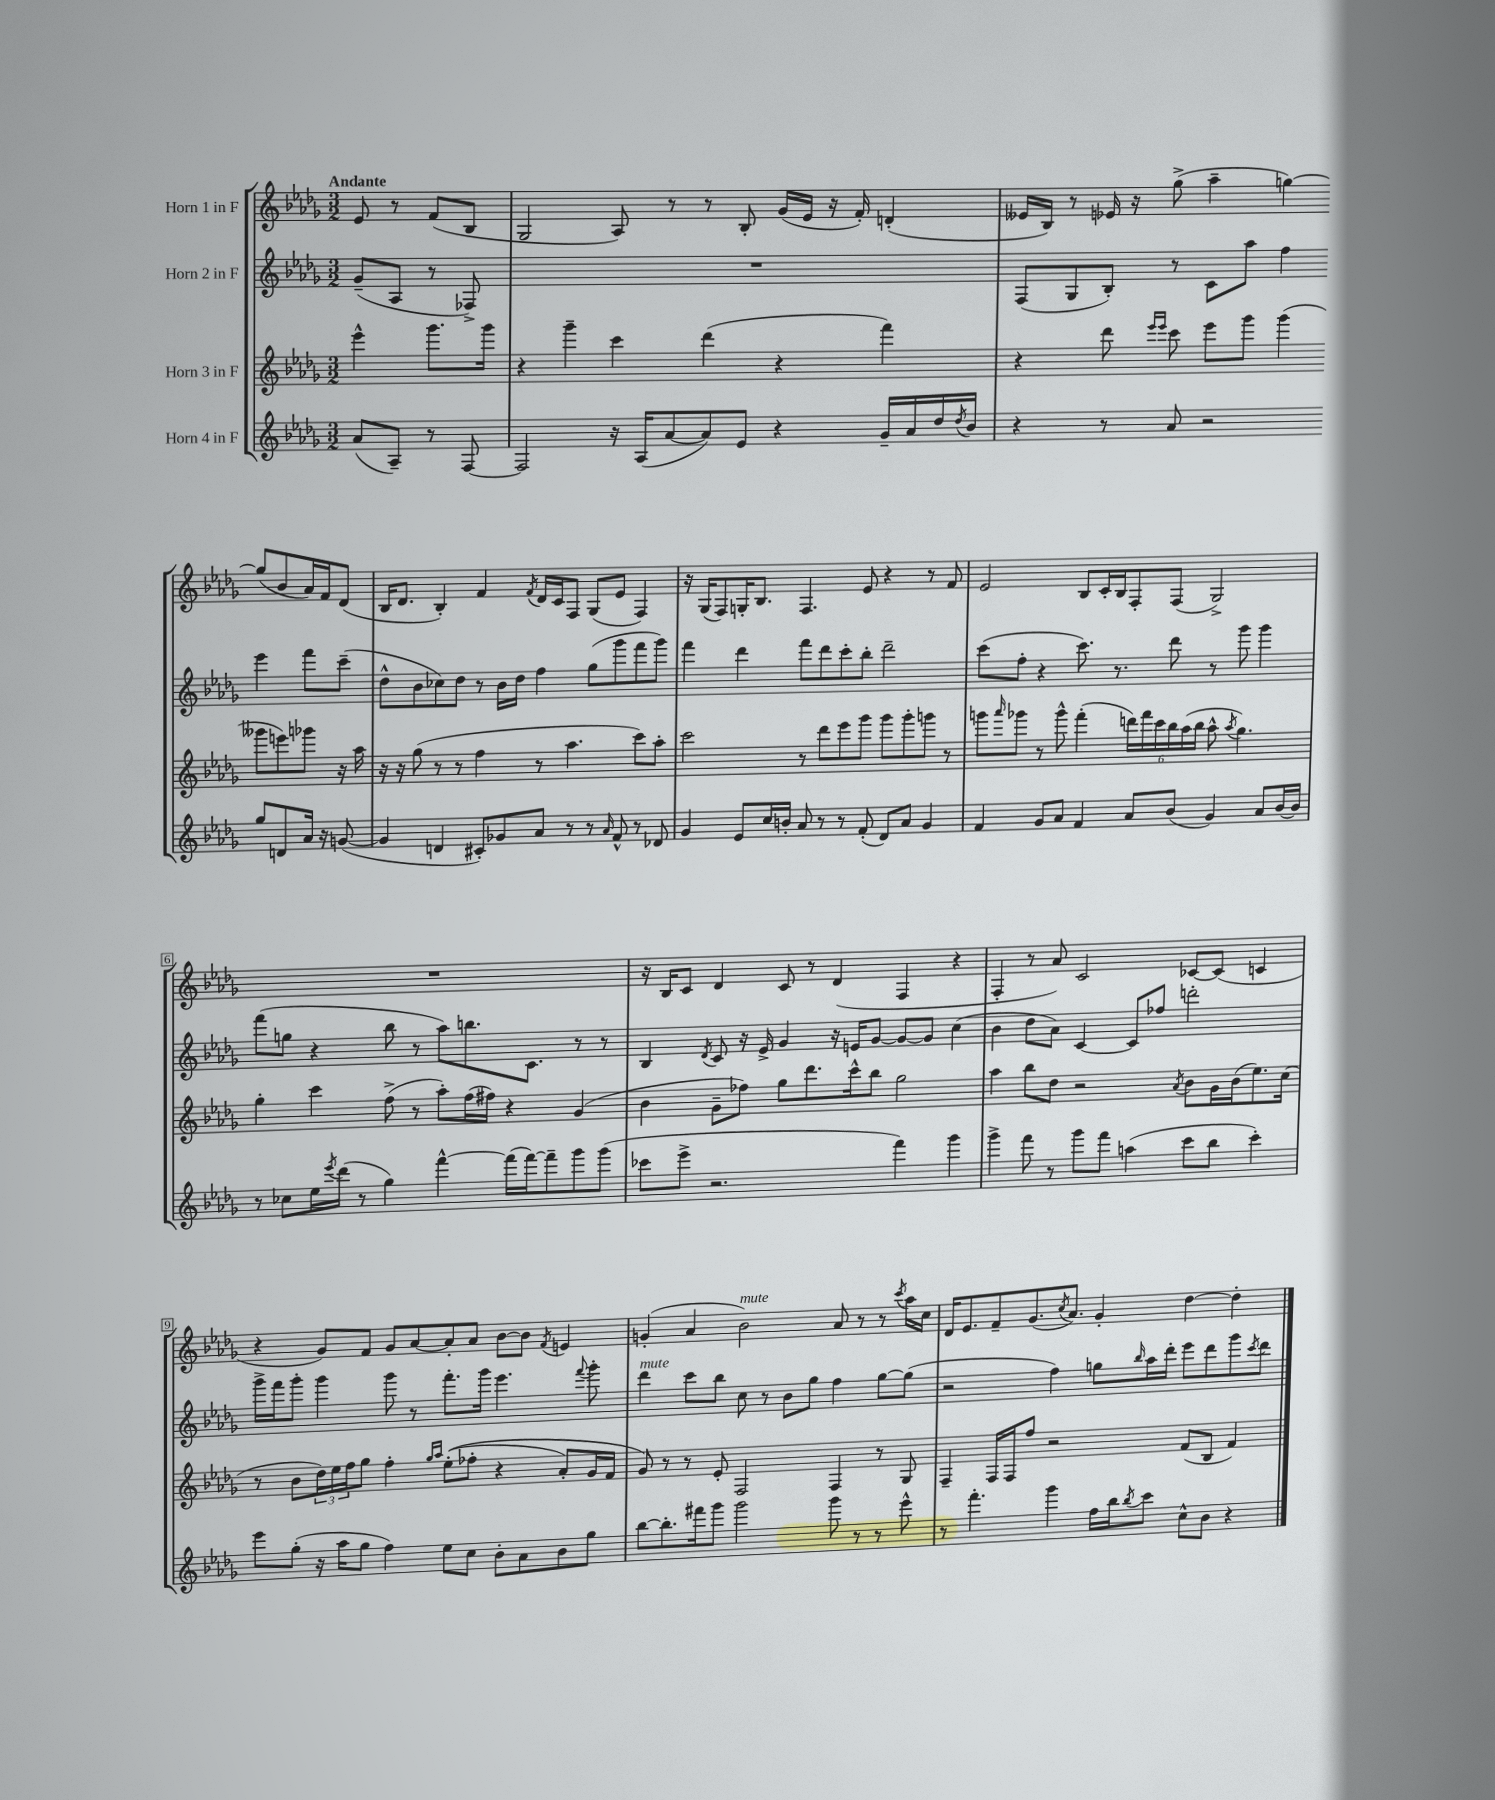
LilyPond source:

<<
\new StaffGroup <<
\new Staff = "s0" \with { instrumentName = "Horn 1 in F" } {
    \clef treble \key des \major \numericTimeSignature \time 3/2 \partial 2 \tempo "Andante"
    ees'8 r8 f'8( bes8 |
    ges2 aes8) r8 r8 bes8-. ges'16( ees'16 r16 f'16-.) d'4-.( |
    eeses'16 bes16) r8 ees'16 r16 ges''8->( aes''4-- g''4~) g''8( bes'8 aes'16) f'16 des'8( |
    bes16 des'8. bes4-.) f'4 \acciaccatura { f'8 } des'16 c'16 f8 ges8( ees'8 f4) |
    r16 ges16( f8) g16-. bes8. f4. ees'8 r4 r8 f'8 |
    ees'2 bes8 c'16-. bes16 f8-. f8( ges2->) |
    R1. |
    r16 bes16 c'8 des'4 c'8 r8 des'4( f4 r4 |
    f4-. r8 aes'8) c'2 ces'8~ ces'8( c'4 |
    r4 ges'8) f'8 ges'8 aes'8~ aes'8-. aes'8 bes'8~ bes'8 \acciaccatura { f'8 } e'4 |
    g'4-.( aes'4 bes'2^\markup { \italic "mute" }) aes'8 r8 r8 \acciaccatura { c'''8 } aes''16 c''16 |
    des'16 ees'8. f'8-- ges'8.( \acciaccatura { c''8 } aes'8.) ges'4-. des''4~ des''4-. \bar "|." |
}
\new Staff = "s1" \with { instrumentName = "Horn 2 in F" } {
    \clef treble \key des \major \numericTimeSignature \time 3/2 \partial 2
    ges'8--( aes8 r8 fes8->) |
    R1. |
    f8( ges8 bes8-.) r8 c'8 aes''8 f''4 ees'''4 f'''8 c'''8--( |
    des''8-^ bes'8 ces''8) des''8 r8 bes'16 des''16 f''4 ges''8( ges'''8 f'''8 ges'''8) |
    f'''4 des'''4 f'''8 des'''8 c'''8-. bes''8-. des'''2-- |
    c'''8( f''8-. r4 c'''8.) r8. des'''8 r8 ges'''8 ges'''4 |
    f'''8( g''8 r4 bes''8 r8 aes''8) b''8. c'8. r8 r8 |
    bes4 \acciaccatura { des'8 } c'8 r16 ees'16-> ges'4 r16 e'16 ges'8~ ges'8~ ges'8 c''4( |
    bes'4 des''8 aes'8) c'4~ c'8 fes''8 d'''2-. |
    ges'''16-> f'''16 ges'''8-. ges'''4 ges'''8 r8 f'''8.-. ges'''16 ees'''4. \appoggiatura { f'''8 } ges'''8-. |
    des'''4^\markup { \italic "mute" } c'''8 bes''8 c''8 r8 bes'8 ges''8 f''4 ges''8~ ges''8( |
    r2 f''4) g''8 \grace { bes''16 } aes''16 des'''16-. ees'''8 des'''8 ges'''8 \acciaccatura { c'''8 } des'''8 \bar "|." |
}
\new Staff = "s2" \with { instrumentName = "Horn 3 in F" } {
    \clef treble \key des \major \numericTimeSignature \time 3/2 \partial 2
    ees'''4-^ ges'''8. ges'''16 |
    r4 ges'''4-- c'''4 des'''4( r4 f'''4) |
    r4 des'''8 \grace { ees'''16 ees'''16 } c'''8 ees'''8 ges'''8 ges'''4( geses'''8 e'''8) ges'''8 r16 aes''16 |
    r16 r16 ges''8( r8 r8 f''4 r8 aes''4. c'''8) aes''8-. |
    c'''2 r8 des'''8 ees'''8 ges'''8 ges'''8 ges'''8-. g'''8 r8 |
    g'''8 \grace { aes'''16 } ges'''8 r8 ges'''8-^ f'''4-.( \tuplet 6/4 { d'''16) f'''16 c'''16 bes''16 aes''16( bes''16 } aes''8-^ \acciaccatura { aes''8 } ges''4.) |
    ges''4-. c'''4 f''8->( r8 aes''8-.) f''16( fis''16) r4 ges'4( |
    bes'4 ges'8-- fes''8) ges''8 des'''8. c'''16-^ bes''8 ges''2 |
    aes''4 bes''8 des''8 r2 \acciaccatura { aes'8 } bes'8 ges'16 bes'16( ees''8.) c''16( |
    r8 bes'8 \tuplet 3/2 { des''16) ees''16 f''16 } ges''8 f''4-. \grace { ges''16 aes''16 } ees''8-.(\( fes''8-. r4 aes'8-.) ges'16 f'16 |
    ges'8\) r8 r8 ees'8-. f2 f4 r8 ges8 |
    f4-- f16 f16 f''8 r2 f'8( bes8 f'4) \bar "|." |
}
\new Staff = "s3" \with { instrumentName = "Horn 4 in F" } {
    \clef treble \key des \major \numericTimeSignature \time 3/2 \partial 2
    aes'8( aes8--) r8 f8~ |
    f2 r16 aes16( aes'8~ aes'8) ees'8 r4 ges'16-- aes'16 des''16 \acciaccatura { des''8 } bes'16 |
    r4 r8 aes'8 r2 ges''8 d'8 aes'16 r16 g'8~( |
    g'4 d'4 cis'8-.) ges'8 aes'8 r8 r8 \grace { aes'16 } f'8-^ r8 des'8 |
    ges'4 ees'8 c''16 b'16-. aes'8 r8 r8 f'8-.( des'8) aes'8 ges'4 |
    f'4 ges'8 aes'8 f'4 aes'8 bes'8( ges'4) aes'8 bes'16~ bes'16 |
    r8 ces''8 ees''16 \acciaccatura { ees'''8 } des'''16( r8 ges''4) f'''4~-^ f'''16( f'''16~) f'''8-- ges'''8 ges'''8( |
    ces'''8 ees'''8-> r2. f'''4) ges'''4 |
    ges'''4-> f'''8 r8 ges'''8 f'''8 a''4( c'''8 bes''8 c'''4-.) |
    ees'''8 ges''8-.( r16 aes''16 ges''8 f''4) ees''8 c''8 bes'8-. aes'8 bes'8 ges''8 |
    bes''8~ bes''8.-. fis'''16 ges'''8 ges'''2 ges'''8 r8 r8 ees'''8-^ |
    r8 f'''4.-. ges'''4 f''16 bes''16 \acciaccatura { bes''8 } c'''8 c''8-^ bes'8 r4 \bar "|." |
}
>>
>>
\layout { \context { \Score \override BarNumber.stencil = #(make-stencil-boxer 0.1 0.3 ly:text-interface::print) } }
